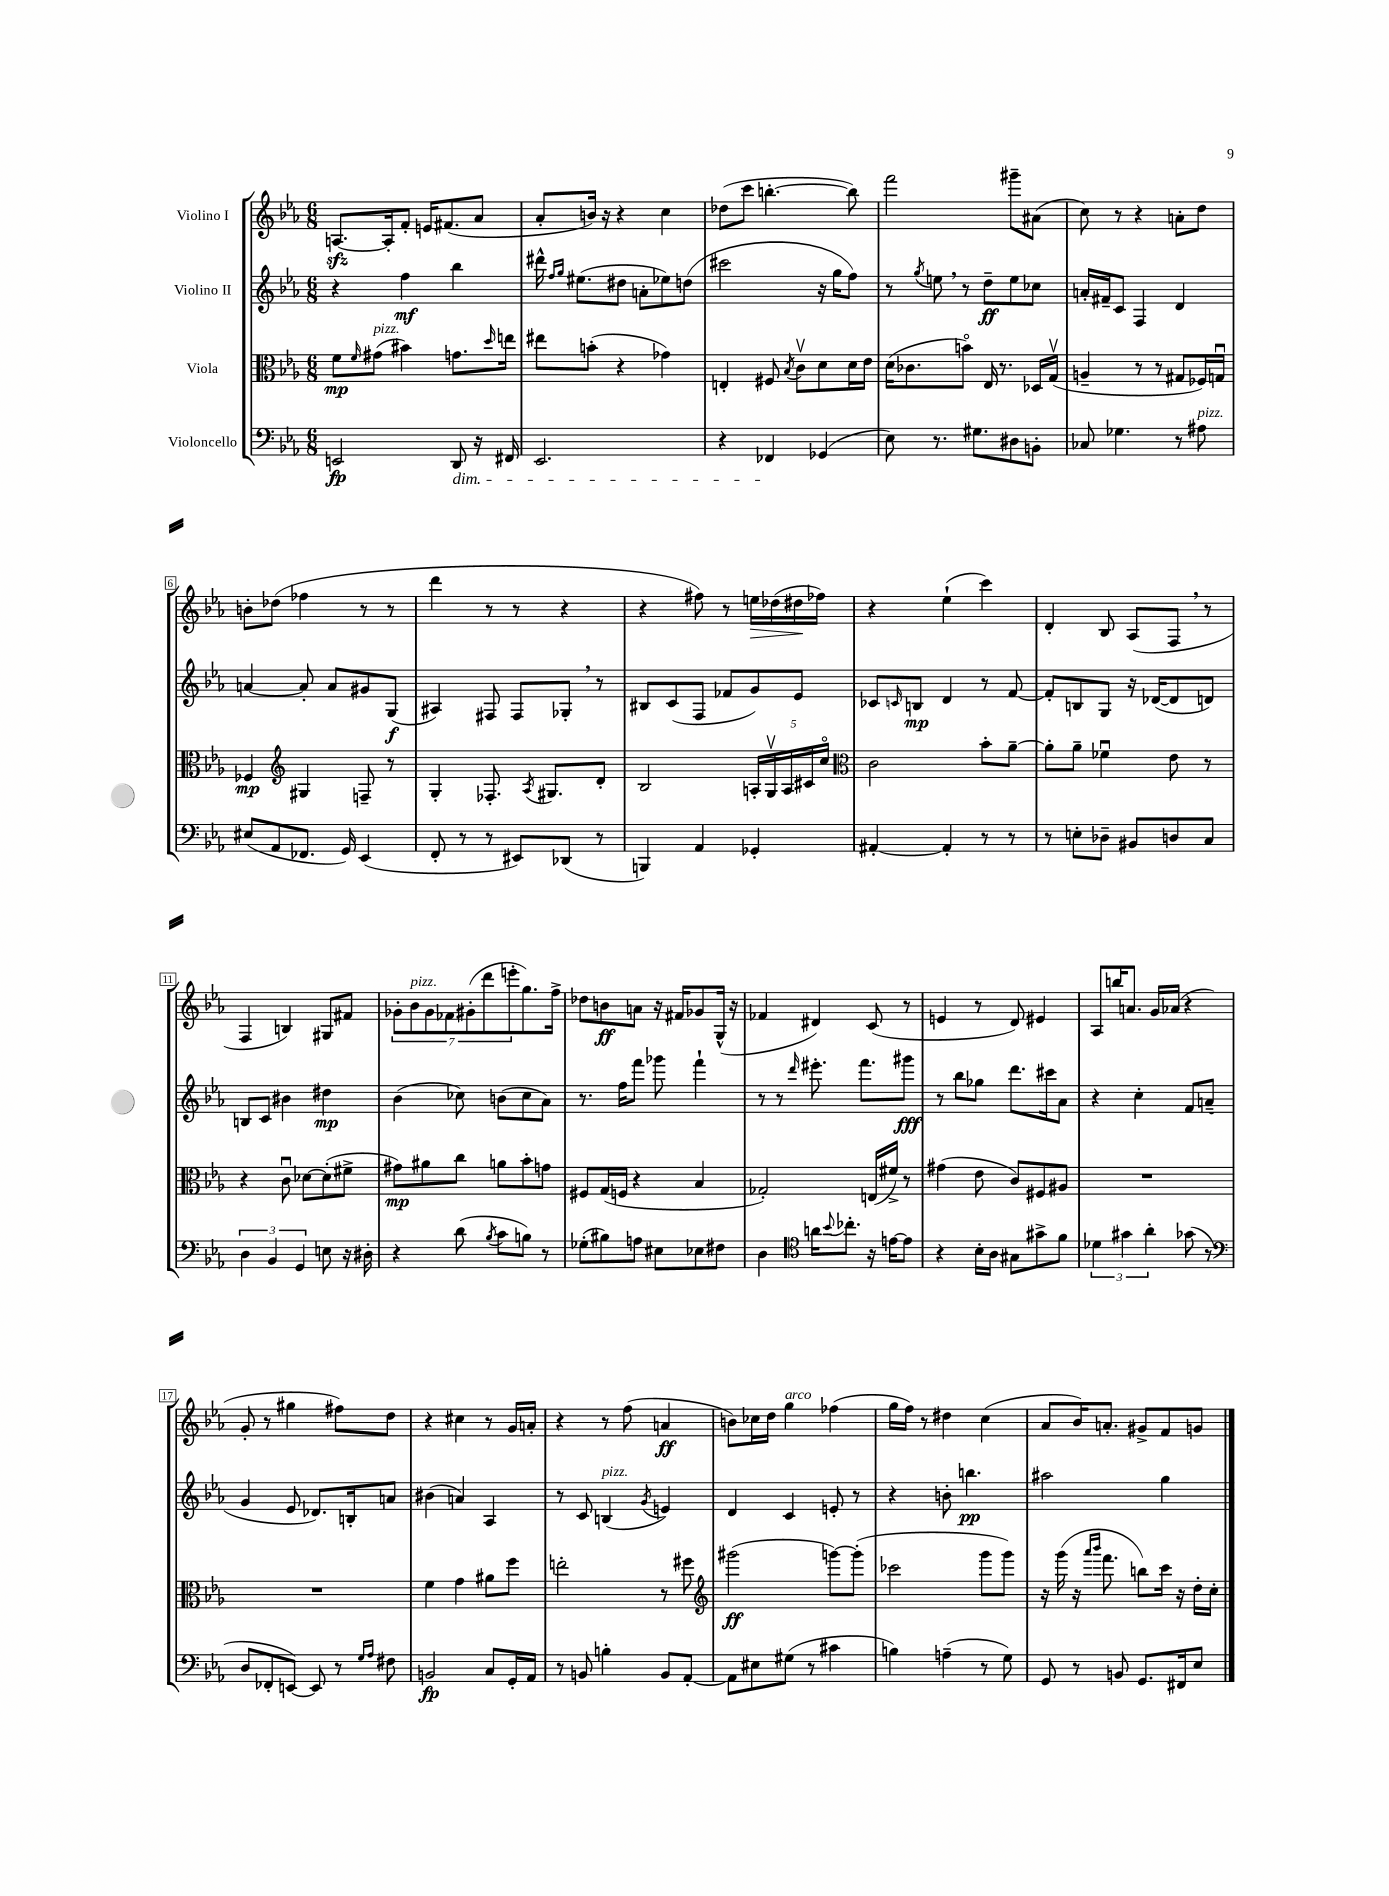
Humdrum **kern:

**kern	**kern	**kern	**kern
*staff4	*staff3	*staff2	*staff1
*clefF4	*clefC3	*clefG2	*clefG2
*k[b-e-a-]	*k[b-e-a-]	*k[b-e-a-]	*k[b-e-a-]
*M6/8	*M6/8	*M6/8	*M6/8
2EE/	8f\L	4r	[8.A/L
.	16qqf/	.	.
.	(8g#\J	.	.
.	.	.	16A'/]k
.	4b#\)	4ff\	8f'/J
.	.	.	16e/LK
.	.	.	(8.f#/
8DD/	8.g\L	4bb-\	.
16r	.	.	8a-/J
.	16qqdd/	.	.
16FF#/	16ee\Jk	.	.
=	=	=	=
2.EE-/	8ee#\L	16ddd#^^\	8a-'/L
.	.	16qqff/LL	.
.	.	16qqgg/JJ	.
.	.	(8.ee#\L	.
.	(8b'\J	.	16b/Jk)
.	.	.	16r
.	4r	8dd#\J	4r
.	.	8a'\L	.
.	4g-\)	8ee-\)	4cc\
.	.	(8dd\J	.
=	=	=	=
4r	4E'/	2ccc#\	(8dd-\L
.	.	.	8ccc\J
4FF-/	8F#/	.	[4.bb'\
.	8qB-/	.	.
.	8cv\L	.	.
(4GG-/	8d\	16r	.
.	.	16gg\LK	.
.	16d\L	8ff\J)	8bb\])
.	16e-\JJ	.	.
=	=	=	=
8E-\)	(16d\LK	8r	2fff\
.	8.c-\	.	.
.	.	8qgg/	.
8.r	.	8ee\	.
.	8bo\J)	8r	.
8.G#\L	.	.	.
.	16E-/	8dd~\L	.
.	8.r	.	.
8D#\	.	8ee\	8ggg#~\L
8BB'\J	16D-/LL	8cc-\J	(8a#\J
.	(16Gv/JJ	.	.
=	=	=	=
8C-/	4A~/	16a'/LL	8cc\)
.	.	16f#~/J	.
4.G-\	.	8c/J	8r
.	8r	4F/	4r
.	8r	.	.
8r	8G#/L	4d/	8a'\L
8A#\	16F-/L)	.	8dd\J
.	16Gu/JJ	.	.
=	=	=	=
(8E#/L	4F-/	[4a/	8b'\L
8AA-/	.	.	(8dd-\J
*	*clefG2	*	*
8.FF-/J	4G#/	8a'/]	4ff-\
.	.	8a/L	.
16GG/)	.	.	.
(4EE-/	8F~/	8g#/	8r
.	8r	(8G/J	8r
=	=	=	=
8FF'/	4G'/	4A#/)	4ddd\
8r	.	.	.
8r	8.F-'/	8F#/	8r
8EE#/L)	.	8F#/L	8r
.	8qA-/	.	.
.	8.G#/L	.	.
(8DD-/J	.	8G-'/J	4r
8r	8d'/J	8r	.
=	=	=	=
4BBB/)	2B-/	8B#/L	4r
.	.	(8c/	.
4AA-/	.	8F/J	8ff#\)
.	.	8f-/L	8r
4GG-'/	20A'/LL	8g/)	16ee\LL
.	20Gv/	.	.
.	.	.	(16dd-\
.	20A/	.	.
.	.	8e-/J	16dd#\
.	20c#/	.	.
.	.	.	16ff-\JJ)
.	20cco/JJ	.	.
=	=	=	=
*	*clefC3	*	*
[4AA#'/	2c\	8c-/L	4r
.	.	16qqc/	.
.	.	8B/J	.
4AA#'/]	.	4d/	(4ee-`\
8r	8b-'\L	8r	4ccc\)
8r	[8a-~\J	[8f/	.
=	=	=	=
8r	8a-'\]L	8f'/]L	4d'/
8E'\L	8a-~\J	8B/	.
8D-~\J	4f-u\	8G/J	8B-/
8BB#/L	.	16r	(8A-/L
.	.	([16d-/LK	.
8D/	8e-\	8d-/]	8F/J
8C/J	8r	8d/J)	8r
=	=	=	=
6D\	4r	8B/L	4F/
.	.	8c/J	.
6BB-/	.	.	.
.	8cu\	4b#\	4B/)
6GG/	.	.	.
.	[8d-\L	.	.
8E\	(8d-'\]	4dd#\	8G#/L
16r	8f#^\J	.	8f#/J
16D#'\	.	.	.
=	=	=	=
4r	8g#\L)	(4b-\	14g-'\L
.	.	.	14b-\
.	8a#\	.	.
.	.	.	14g-\
.	.	.	14f-\
(8d\	8cc\J	8cc-\)	.
.	.	.	(14g#'\
.	.	.	14ddd\
8qB-/	.	.	.
8c\L	8a\L	(8b\L	.
.	.	.	14eee'\
8B\J)	8b-'\	8cc-\	8.gg\)
8r	8g\J	8a-\J)	.
.	.	.	16ff^\Jk
=	=	=	=
(8G-'\L	8F#/L	8.r	8dd-\L
8B#\)	(16G/L	.	8b\
.	16F/JJ	16ff\LK	.
8A\J	4r	8fff\J	8a\J
8E#\L	.	8ggg-\	16r
.	.	.	16f#/LK
8E-\	4B-/	4fff`\	8g-/
8F#\J	.	.	(16G^^/Jk
.	.	.	16r
=	=	=	=
4D\	2G-'/)	8r	4f-/
.	.	8r	.
*clefC4	*	*	*
.	.	16qqddd/	.
16a\LK	.	8.eee#'\	4d#/)
8qqb-/	.	.	.
8.cc-'\J	.	.	.
.	.	8.fff\L	.
16r	(16E/LL	.	(8c/
[16e\LK	16f#^/JJ)	.	.
8e\]J	8r	8ggg#\J	8r
=	=	=	=
4r	(4g#\	8r	4e/
.	.	8bb-\L	.
16B-'\LL	8e-\	8gg-\J	8r
16A-\JJ	.	.	.
8G#\L	8c/L)	8.ddd\L	8d/)
8g#^\	8F#/	.	4e#/
.	.	16ccc#\k	.
8f\J	8A#/J	8a-\J	.
=	=	=	=
6d-\	2.r	4r	8A-/L
.	.	.	16bb/K
6g#\	.	.	.
.	.	.	8.a/J
.	.	4cc'\	.
6a-'\	.	.	.
.	.	.	16g/LL
.	.	.	(16a-/JJ
(8g-\	.	8f/L	4r
8r	.	(8a~/J	.
=	=	=	=
*clefF4	*	*	*
8D/L	2.r	4g/	8g'/
8FF-'/	.	.	8r
[8EE/J)	.	8e-/	4gg#\
8EE/]	.	8.d-/L)	.
8r	.	.	8ff#\L)
.	.	16B'/k	.
16qqG/LL	.	.	.
16qqA-/JJ	.	.	.
8F#\	.	8a/J	8dd\J
=	=	=	=
2BB/	4f\	(4b#\	4r
.	4g\	4a/)	4cc#\
8C/L	8a#\L	4A-/	8r
16GG'/L	8ff\J	.	16g/LL
16AA-/JJ	.	.	16a'/JJ
=	=	=	=
8r	2ee'\	8r	4r
8BB/	.	8c/	.
4B'\	.	(4B/	8r
.	.	.	(8ff\
.	.	8qg/	.
8BB/L	8r	4e/)	4a/
[8AA-'/J	8ff#\	.	.
=	=	=	=
*	*clefG2	*	*
8AA-\]L	(2ggg#\	4d/	8b\L)
8E#\	.	.	16cc-\L
.	.	.	16dd\JJ
(8G#\J	.	4c/	4gg\
8r	.	.	.
4c#\	[8ggg\L)	8e'/	(4ff-\
.	(8ggg'\]J	8r	.
=	=	=	=
4B\)	2ccc-\	4r	16gg\LL
.	.	.	16ff\JJ)
.	.	.	8r
(4A~\	.	8b'\	4dd#\
.	.	4.bb\	.
8r	8ggg\L	.	(4cc\
8G\)	8ggg\J)	.	.
=	=	=	=
8GG/	16r	2aa#\	8a-/L
.	(16ggg\	.	.
8r	16r	.	16b-/K)
.	16qqaaa-/LL	.	.
.	16qqbbb-/JJ	.	.
.	8.fff\	.	8.a'/J
8BB/	.	.	.
8.GG/L	8bb\L)	.	8g#^/L
.	16ccc\Jk	4gg\	8f/
16FF#/k	16r	.	.
8E-/J	16dd'\LL	.	8g/J
.	16cc'\JJ	.	.
==	==	==	==
*-	*-	*-	*-
